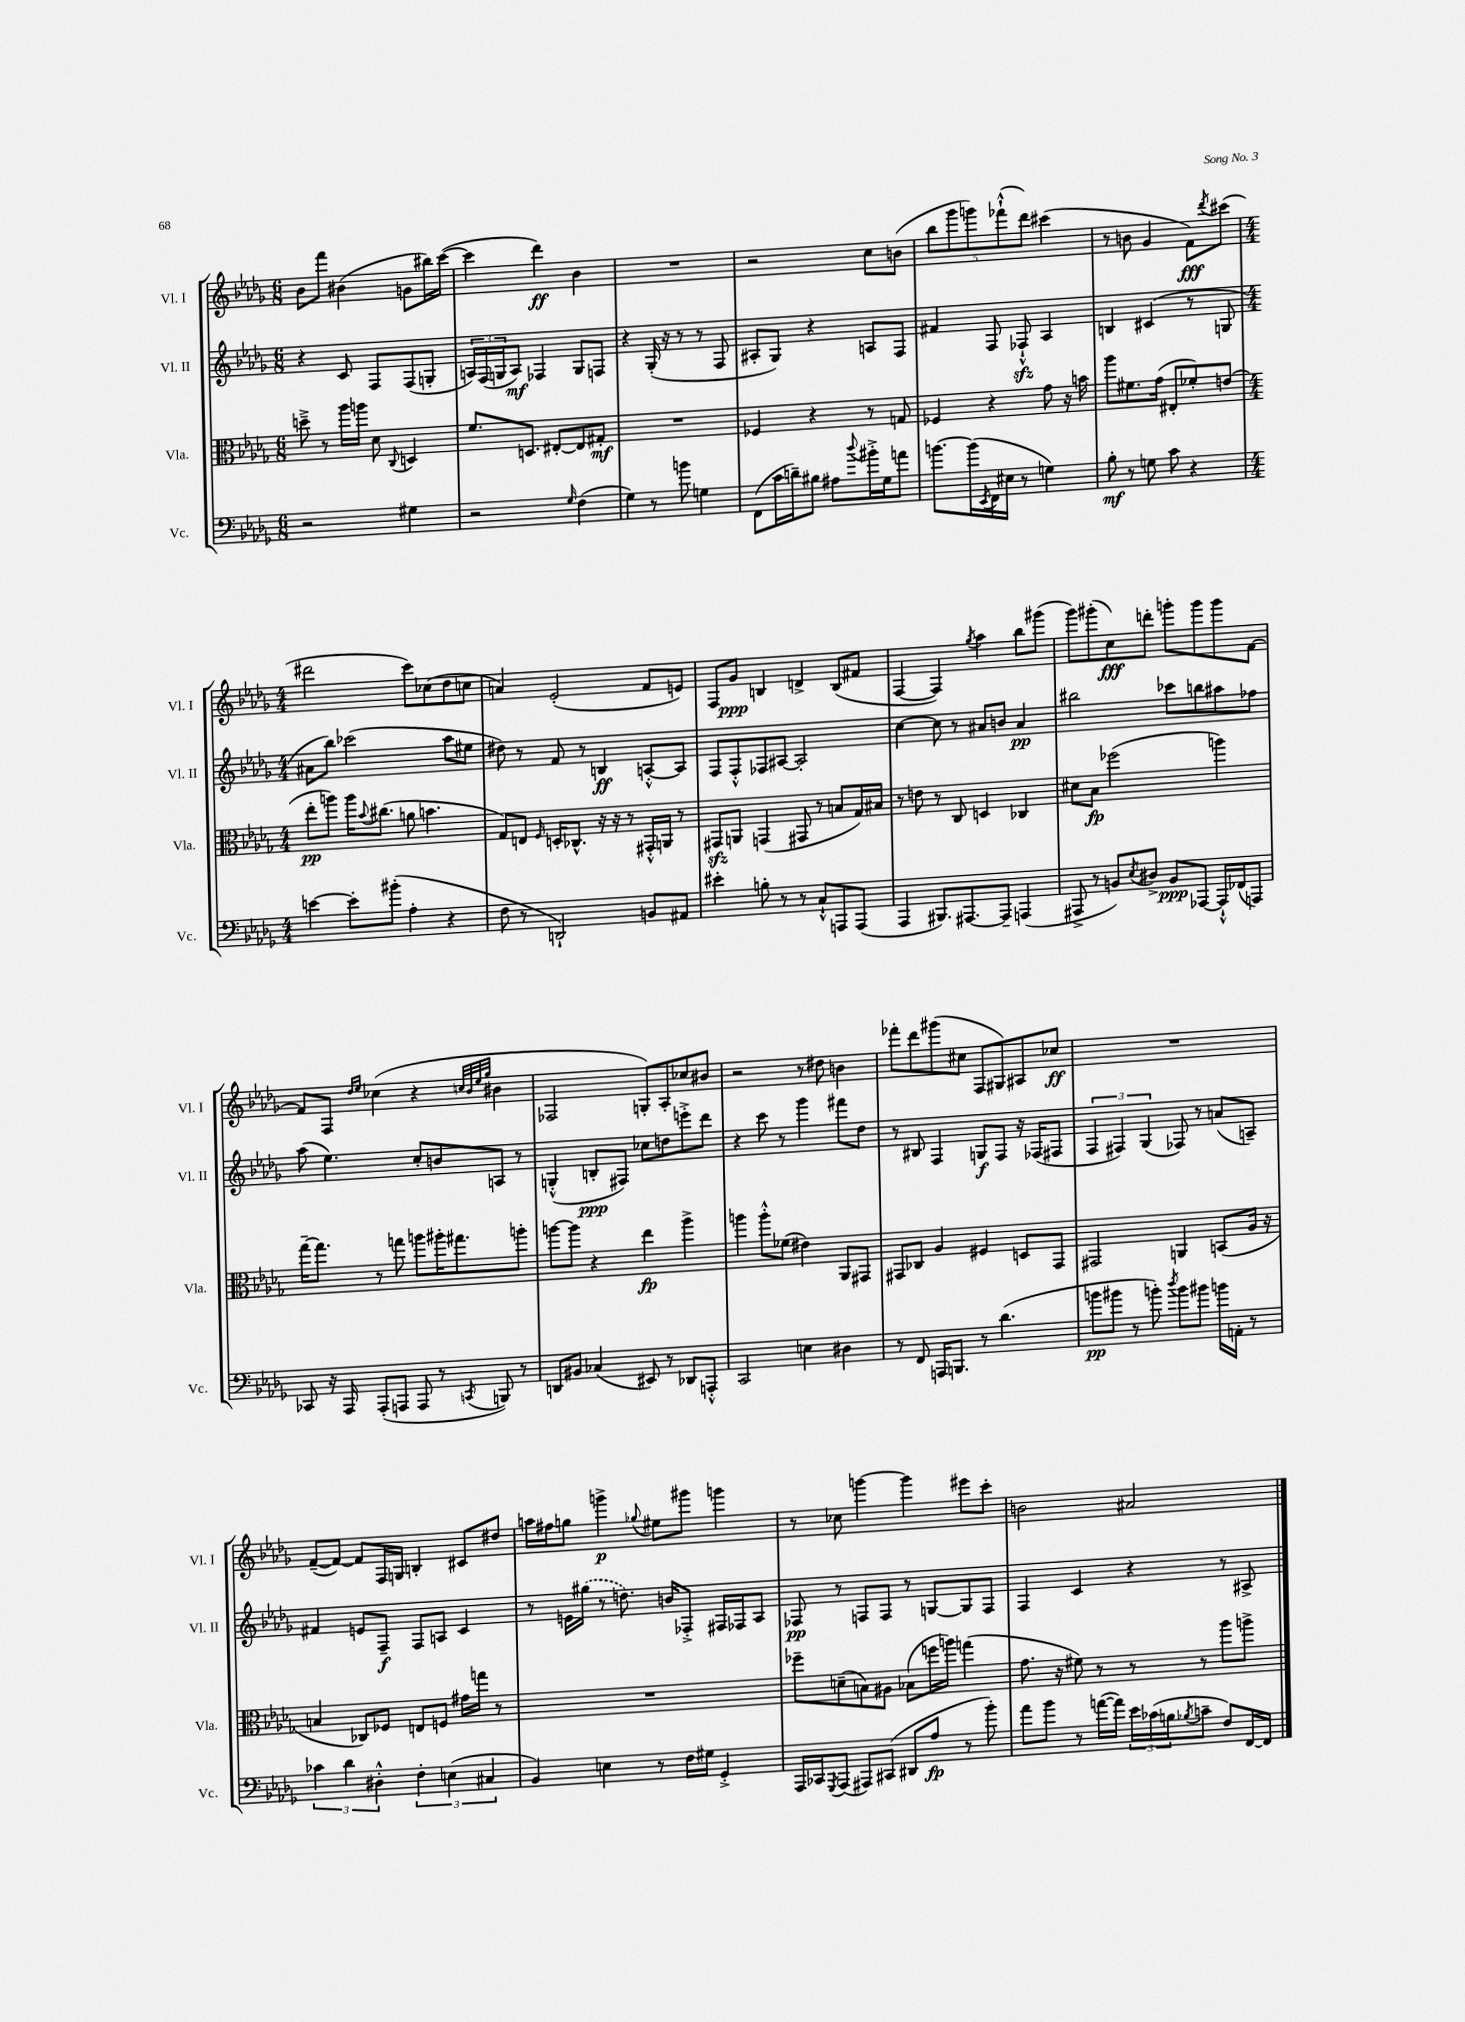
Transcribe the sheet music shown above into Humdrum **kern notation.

**kern	**kern	**kern	**kern
*staff4	*staff3	*staff2	*staff1
*clefF4	*clefC3	*clefG2	*clefG2
*k[b-e-a-d-g-]	*k[b-e-a-d-g-]	*k[b-e-a-d-g-]	*k[b-e-a-d-g-]
*M6/8	*M6/8	*M6/8	*M6/8
2r	8dd~^	4r	8b-
.	8r	.	8fff
.	16aa-	8c	(4b#
.	16aa	.	.
.	8d-	8F	.
.	8qqC	.	.
4G#	4D	(8F	8g
.	.	8G'	16bb#)
.	.	.	([16ccc
=	=	=	=
2r	8.f	24A)	4ccc]
.	.	(24F	.
.	.	24G	.
.	.	8A)	.
.	8.D	.	.
.	.	4F-	4ddd-)
.	[8E#'	.	.
16qqG-	.	.	.
(4F	8E#]	8G	4b-
.	8G#'	8F	.
=	=	=	=
4G-)	2.r	4r	2.r
8r	.	(16G-'	.
.	.	16r	.
8b	.	8r	.
4G	.	8r	.
.	.	8F	.
=	=	=	=
(8FF	4F-	8A#'	2r
16c	.	8G-)	.
16d~)	.	.	.
8B#	4r	4r	.
8A#	.	.	.
8qqdd-	.	.	.
16b#'^	8r	8A	8cc
16G-	.	.	.
8a	8G	8F	(8b
=	=	=	=
[8.b	4F-	4f#	10bb-
.	.	.	10ggg-
(16b]	.	.	.
.	.	.	10ggg)
8qEE-	.	.	.
16FF	4r	8F	.
.	.	.	(10fff-`^^
16E#	.	.	.
8r	.	8F-`^^	.
.	.	.	10ddd-)
4G)	8g-	4A-	(4ccc#
.	16r	.	.
.	16b	.	.
=	=	=	=
8B-'	8aa-	4B	8r
8r	8.f#	.	8b
8G	.	(4c#	4g-
.	(16g-	.	.
8c	8E#'	.	.
4r	8f-')	8r	8f)
.	.	.	8qddd-
.	(8e	8G	(8ccc#
=	=	=	=
*M4/4	*M4/4	*M4/4	*M4/4
[4e	8ee-'	8a#	2ddd#
.	8aa)	8bb-)	.
8e']	16aa	(2ccc-	.
.	8qqb-	.	.
.	(8.cc#	.	.
(8b#'	.	.	.
4A-'	8a	.	8ccc)
.	4.b	.	(8cc-
4r	.	8aa-	8dd-
.	.	8ee#	8cc
=	=	=	=
8F	8G-)	8dd#)	4a)
8r	8E	8r	.
.	16qqF	.	.
2DD`)	16D'	8f	(2e-'
.	8.C-^^	.	.
.	.	8r	.
.	16r	4B	.
.	16r	.	.
.	8r	.	.
8BB	16GG#'^^	[8A'^^	8f
.	16AA	.	.
8AA#	8r	8A]	8e)
=	=	=	=
4e#'	8GG#	8F	8F
.	8AA	8F'^^	8g-
8B'	(4GG	8F-	4B
8r	.	[8A#	.
8r	8GG#	2A#']	4d^
8C`^^	8r	.	.
8AAA	8B	.	(8B
(8AAA	16G-)	.	8f#
.	16B#	.	.
=	=	=	=
4AAA-	8r	[4cc	[4F
.	8e	.	.
8.BBB#)	8r	8cc]	4F])
.	8C	8r	.
[8.AAA#	.	.	.
.	.	.	8qgg-
.	4D	8a#	4aa-
8AAA#~]	.	8b	.
(4AAA	4C-	4a#	8bb-
.	.	.	(8ggg#
=	=	=	=
8AAA#^	8d#	2bb#	8ggg-)
8r	8B-	.	(8ggg#'
8BB)	(2ff-	.	8cc)
8qE-	.	.	.
8D#^	.	.	8ddd'
8BB	.	8ccc-	8ggg'
[8AAA-	.	8bb	8ggg
16AAA-`^^]	4aa)	8aa#	8ggg
(16FF-	.	.	.
8AAA)	.	8ff-	[8f
=	=	=	=
8CC-	[16gg-~	(8aa-	8f]
.	8.gg-]	.	.
16r	.	4.ee-)	8F
16AAA-	.	.	.
.	.	.	16qqdd-
.	.	.	16qqee-
(8AAA-'	8r	.	(4cc-
8AAA	8gg	.	.
8AAA	8aa	8cc'	4r
8r	16aa#'	8b	.
.	8.gg#	.	.
.	.	.	32qqcc
.	.	.	32qqb-
.	.	.	32qqee-
8qCC	.	.	32qqgg-
8BBB)	.	8A	4b#
8r	8aa'	8r	.
=	=	=	=
8DD	[8aa	(4G'^^	2F-
8BB#	8aa]	.	.
(4C-	4r	8B'	.
.	.	8F#)	.
8EE#)	4ee-	8cc-	8G')
8r	.	8dd	8A-'
8DD-	4aa^	8eee'^	8cc-
8AAA'^^	.	8ddd-	8b#
=	=	=	=
2CC	4aa	4r	2r
.	8aa'^^	8ccc	.
.	(8f-	8r	.
4E	4e#)	4ggg-	8r
.	.	.	8dd#
4D#	8AA-	8fff#	4b
.	8GG#	8dd-	.
=	=	=	=
8r	8GG#	8r	8fff-'
8FF	8C-	8B#	8ddd-
16AAA	4A-	4F	(8ggg#
8.BBB	.	.	.
.	.	.	8cc#
8r	4F#	8G	8F
(4.d-	.	8F	8G#)
.	8D	16r	8A#
.	.	(16F-	.
.	8GG#	8F#	8cc-
=	=	=	=
8b	2GG#	6F	1r
8b#	.	.	.
.	.	6F#)	.
8r	.	.	.
.	.	(6G-	.
8b')	.	.	.
8qdd-	.	.	.
8b	4AA	8F-)	.
8b#	.	8r	.
16b	(8BB	(8a	.
16AA'	.	.	.
8r	16A-	8A~)	.
.	16r	.	.
=	=	=	=
6c-	4B	4f#	([8f~
.	.	.	8f_)
6d-	.	.	.
.	8C-)	8e	8f]
6D#'^^	.	.	.
.	8F-	8F~	16F
.	.	.	16G
6F'	8E	8F	4B'
.	8F	8A	.
(6E	.	.	.
.	16g#	4c	8c#
.	16gg	.	.
6C#	.	.	.
.	8r	.	8dd#
=	=	=	=
4BB-)	1r	8r	16aa
.	.	.	16ff#
.	.	16e	8gg
.	.	(16gg#	.
4E	.	8r	4ggg^
.	.	8.dd)	.
.	.	.	8qqgg-
8r	.	.	8ee#
.	.	16b	.
16F	.	8F-'^	8ggg#
16G#	.	.	.
4GG-'^	.	16F#	4ggg
.	.	16F-	.
.	.	8A-	.
=	=	=	=
16AAA-	8ff-~	8F-	8r
16CC-	.	.	.
8qGGG-	.	.	.
(8AAA-	(8d~	8r	8cc-
8AAA#)	8B)	8F	[4ggg
(8CC#	8A#	8F	.
8DD#	(8B-	8r	4ggg]
8A-	16ff	[8G	.
.	16aa)	.	.
8r	(4gg	8G]	8eee#
8b-')	.	8F	8ccc'
=	=	=	=
8a-	8.g-	4F	2b
8b-	.	.	.
.	16r	.	.
8r	8f#)	4c	.
([16a	8r	.	.
16a])	.	.	.
24e-	8r	4r	2a#
(24c-	.	.	.
24B	.	.	.
8qB-	.	.	.
8c~	8r	.	.
8F)	8aa-	8r	.
[16FF	8aa^	8A#^	.
16FF]	.	.	.
==	==	==	==
*-	*-	*-	*-
